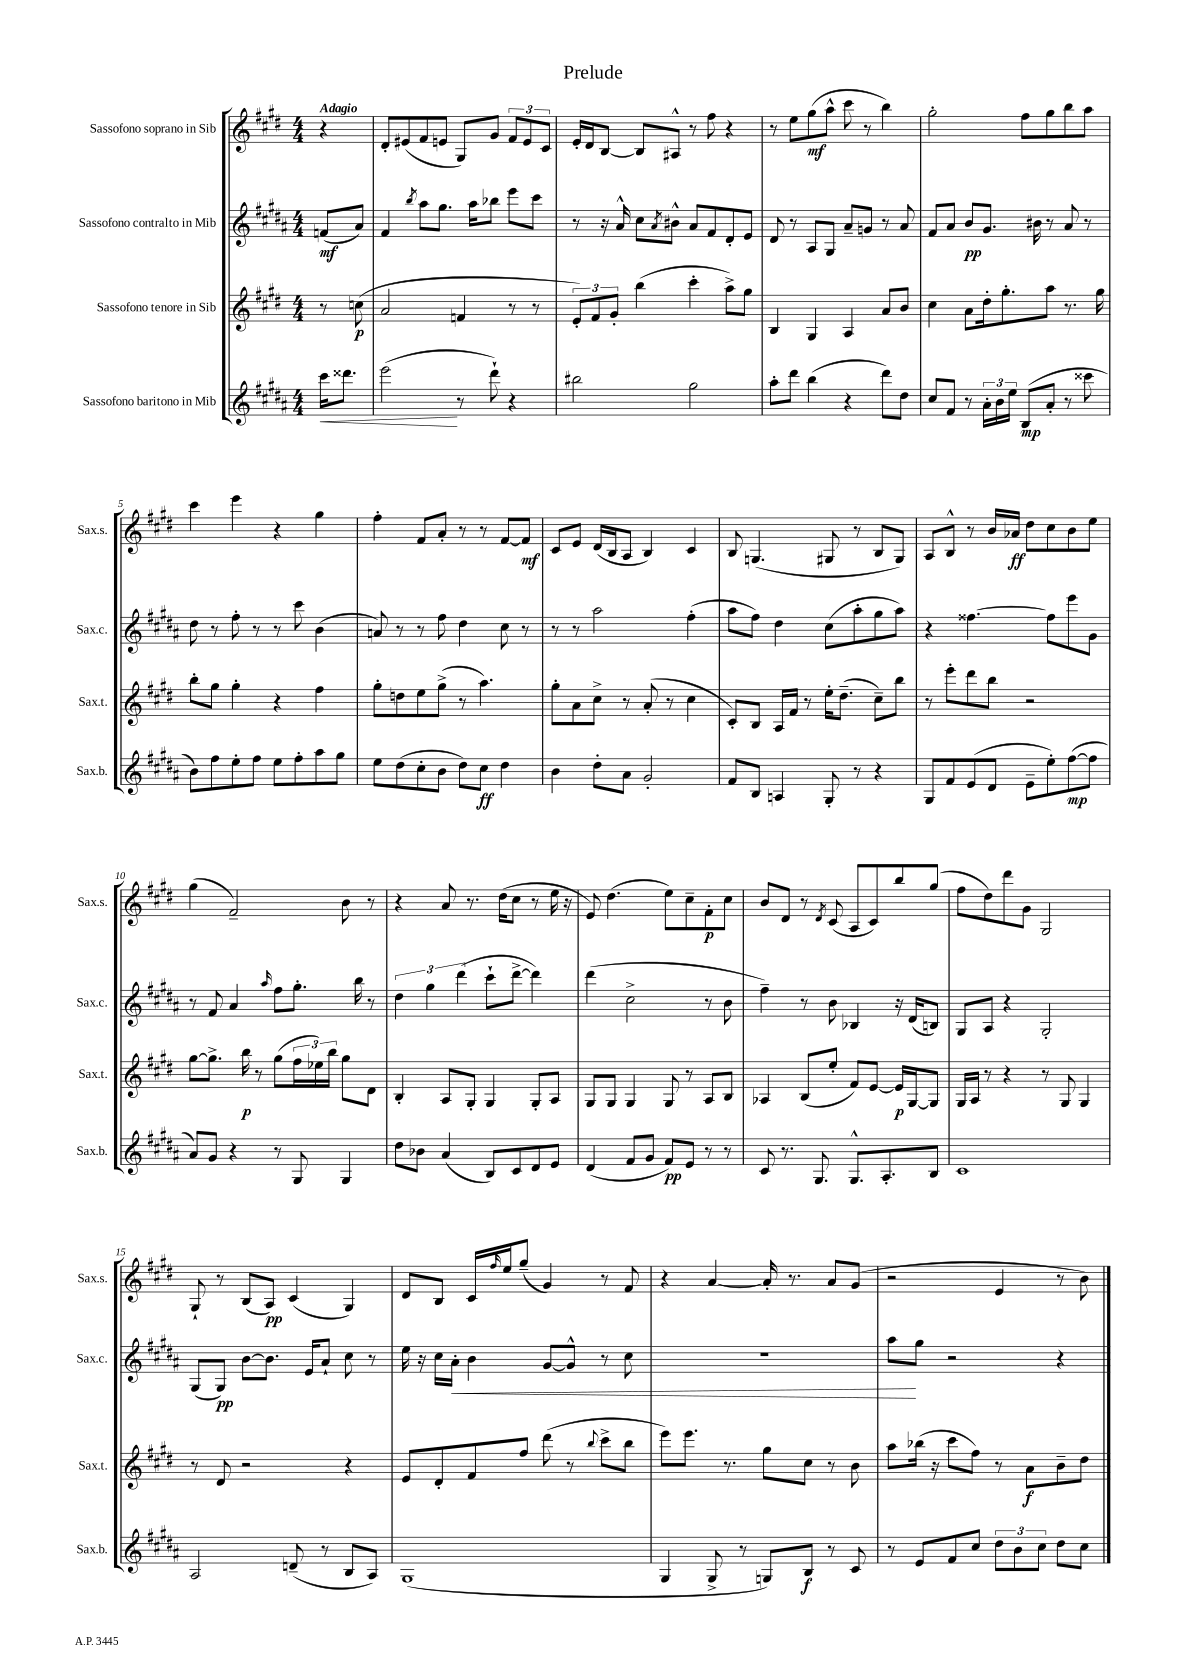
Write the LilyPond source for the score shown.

\header { title = "Prelude" }
<<
\new StaffGroup <<
\new Staff = "s0" \with { instrumentName = "Sassofono soprano in Sib" shortInstrumentName = "Sax.s." } {
    \clef treble \key e \major \numericTimeSignature \time 4/4 \partial 4 \tempo "Adagio"
    r4 |
    dis'8-. eis'8( fis'8 e'8 gis8) gis'8 \tuplet 3/2 { fis'8 e'8 cis'8 } |
    e'16-. dis'16 b8~ b8 ais8-^ r8 fis''8 r4 |
    r8 e''8 gis''8\mf( a''8-^ cis'''8 r8 b''4) |
    gis''2-. fis''8 gis''8 b''8 a''8 |
    cis'''4 e'''4 r4 gis''4 |
    fis''4-. fis'8 a'8-. r8 r8 fis'8~ fis'8\mf |
    cis'8 e'8 dis'16( b16 a8 b4) cis'4 |
    b8 g4.( gis8 r8 b8 gis8) |
    a8 b8-^ r8 b'16 aes'16\ff dis''8 cis''8 b'8 e''8 |
    gis''4( fis'2--) b'8 r8 |
    r4 a'8 r8. dis''16( cis''8 r8 e''16 r16 |
    e'8) dis''4.( e''8) cis''8-- fis'8-.\p cis''8 |
    b'8 dis'8 r8 \acciaccatura { dis'8 } cis'8( a8 cis'8) b''8 gis''8( |
    fis''8 dis''8) dis'''8 gis'8 gis2 |
    gis8-! r8 b8( a8\pp) cis'4( gis4) |
    dis'8 b8 cis'16 \grace { fis''16 } e''16 gis''8--( gis'4) r8 fis'8 |
    r4 a'4~ a'16-. r8. a'8 gis'8( |
    r2 e'4 r8 b'8) \bar "|." |
}
\new Staff = "s1" \with { instrumentName = "Sassofono contralto in Mib" shortInstrumentName = "Sax.c." } {
    \clef treble \key b \major \numericTimeSignature \time 4/4 \partial 4
    f'8\mf( ais'8) |
    fis'4 \acciaccatura { b''8 } ais''8 gis''8. ais''16 bes''8 e'''8 cis'''8 |
    r8 r16 ais'16-^ cis''8 \acciaccatura { ais'8 } bis'8-^ ais'8 fis'8 dis'8-. e'8 |
    dis'8 r8 ais8 gis8 ais'8-- g'8 r8 ais'8 |
    fis'8 ais'8 b'8\pp gis'8. bis'16 r8 ais'8 r8 |
    dis''8 r8 fis''8-. r8 r8 cis'''8 b'4( |
    a'8) r8 r8 fis''8 dis''4 cis''8 r8 |
    r8 r8 ais''2 fis''4-.( |
    ais''8 fis''8) dis''4 cis''8( ais''8-. gis''8 ais''8) |
    r4 fisis''4.~ fisis''8 e'''8 gis'8 |
    r8 fis'8 ais'4 \grace { ais''16 } fis''8 gis''8.-. b''16 r8 |
    \tuplet 3/2 { dis''4 gis''4 dis'''4( } cis'''8-! dis'''8~-> dis'''4) |
    dis'''4( cis''2-> r8 b'8 |
    fis''4--) r8 b'8 bes4 r16 dis'16( b8) |
    gis8 ais8 r4 gis2-. |
    gis8( gis8\pp) b'8~ b'8. e'16 ais'8-! cis''8 r8 |
    e''16 r16 cis''16 ais'16-.\< b'4 gis'8~ gis'8-^ r8 cis''8 |
    R1 |
    ais''8\! gis''8 r2 r4 \bar "|." |
}
\new Staff = "s2" \with { instrumentName = "Sassofono tenore in Sib" shortInstrumentName = "Sax.t." } {
    \clef treble \key e \major \numericTimeSignature \time 4/4 \partial 4
    r8 c''8\p( |
    a'2 f'4 r8 r8 |
    \tuplet 3/2 { e'8-.) fis'8 gis'8-. } b''4( cis'''4-. a''8->) gis''8 |
    b4 gis4 a4 a'8 b'8 |
    cis''4 a'8 dis''16-. gis''8.-. a''8 r8. gis''16 |
    b''8-. gis''8 gis''4-. r4 fis''4 |
    gis''8-. d''8 e''8 gis''8->( r8 a''4.) |
    gis''8-. a'8 cis''8-> r8 a'8-.( r8 cis''4 |
    cis'8-.) b8 a16 fis'16 r8 e''16-. dis''8.--( cis''8--) b''8 |
    r8 e'''8-. dis'''8 b''8 r2 |
    gis''8~ gis''8.-> b''16\p r8 gis''8( \tuplet 3/2 { fis''16 ees''16) b''16 } gis''8 dis'8 |
    b4-. a8 gis8-. gis4 gis8-. a8 |
    gis8 gis8 gis4 gis8 r8 a8 b8 |
    aes4 b8( e''8-. fis'8) e'8~ e'16\p gis16~ gis8 |
    gis16 a16 r8 r4 r8 gis8 gis4 |
    r8 dis'8 r2 r4 |
    e'8 dis'8-. fis'8 fis''8 dis'''8( r8 \appoggiatura { b''8 } cis'''8-> b''8 |
    e'''8) e'''8. r8. gis''8 cis''8 r8 b'8 |
    a''8 bes''16( r16 cis'''8 fis''8) r8 a'8\f b'8-- dis''8 \bar "|." |
}
\new Staff = "s3" \with { instrumentName = "Sassofono baritono in Mib" shortInstrumentName = "Sax.b." } {
    \clef treble \key b \major \numericTimeSignature \time 4/4 \partial 4
    cis'''16\< disis'''8. |
    e'''2\!( r8 dis'''8-!) r4 |
    bis''2 gis''2 |
    ais''8-. dis'''8 b''4( r4 dis'''8) dis''8 |
    cis''8 fis'8 r8 \tuplet 3/2 { ais'16-. b'16 e''16 } b8\mp( ais'8-. r8 cisis'''8 |
    b'8) fis''8 e''8-. fis''8 e''8 fis''8-. ais''8 gis''8 |
    e''8 dis''8( cis''8-. b'8 dis''8) cis''8\ff dis''4 |
    b'4 dis''8-. ais'8 gis'2-. |
    fis'8 b8 a4 gis8-. r8 r4 |
    gis8 fis'8 e'8( dis'8 e'8-- e''8-.) fis''8~\mp( fis''8 |
    ais'8) gis'8 r4 r8 gis8 gis4 |
    dis''8 bes'8 ais'4( b8) cis'8 dis'8 e'8 |
    dis'4( fis'8 gis'8 fis'8\pp) e'8 r8 r8 |
    cis'8 r8. gis8. gis8.-^ ais8.-. b8 |
    cis'1 |
    ais2 d'8--( r8 b8 ais8) |
    gis1( |
    gis4 gis8-> r8 g8) b8\f r8 cis'8 |
    r8 e'8 fis'8 cis''8 \tuplet 3/2 { dis''8 b'8 cis''8 } dis''8 cis''8 \bar "|." |
}
>>
>>
